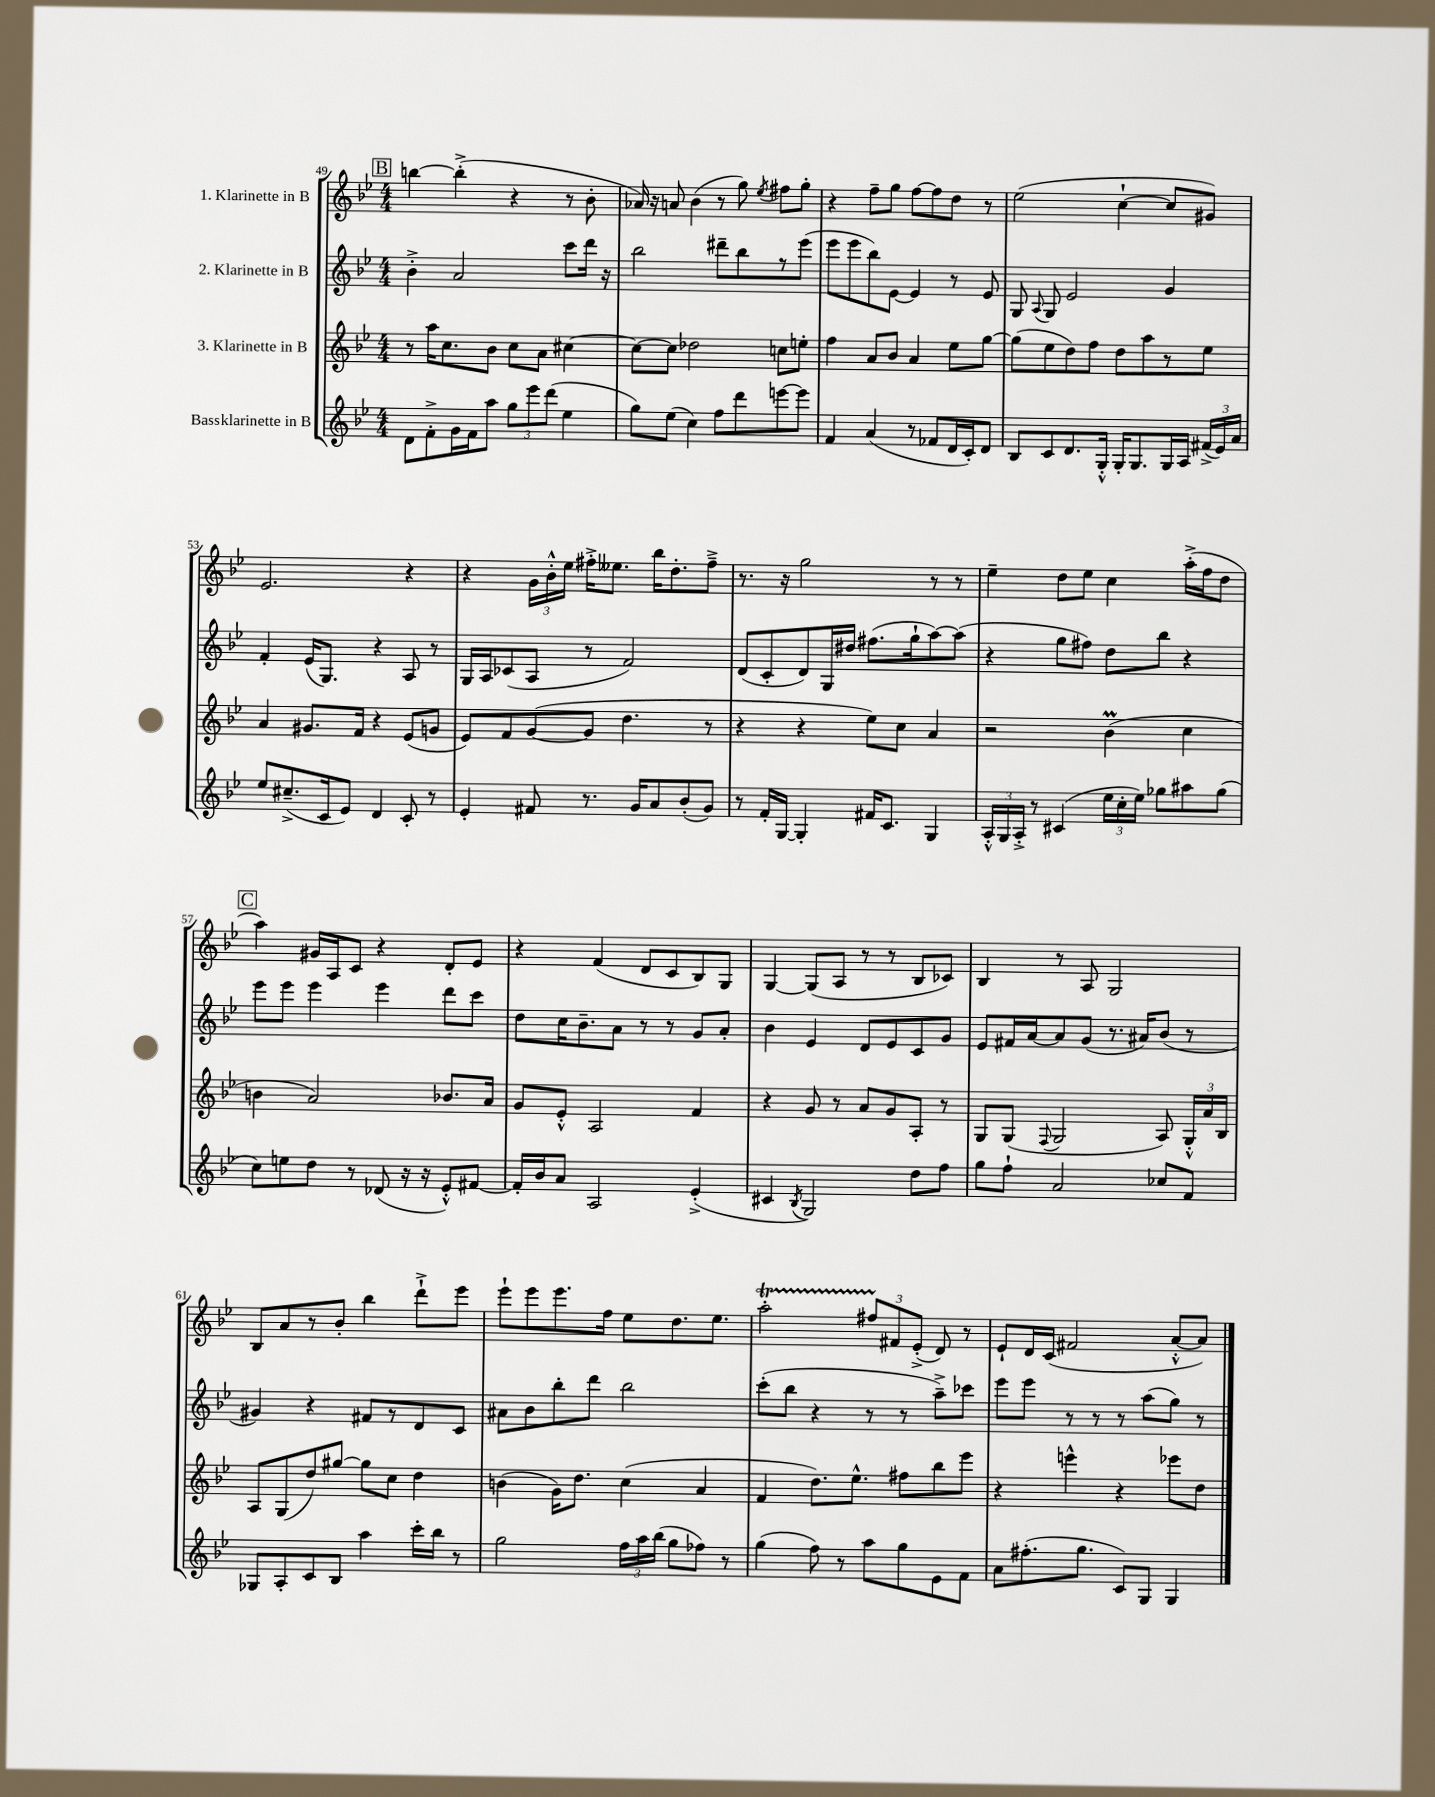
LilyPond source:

<<
\new StaffGroup <<
\new Staff = "s0" \with { instrumentName = "1. Klarinette in B" } {
    \clef treble \key bes \major \numericTimeSignature \time 4/4
    \autoBeamOff \mark \markup { \box "B" } b''4~ b''4-.->( r4 r8 bes'8-. |
    aes'16) r16 a'8 bes'4( r8 g''8) \acciaccatura { ees''8 } fis''8[ g''8]-. |
    r4 f''8[-- g''8] f''8[~ f''8 d''8] r8 |
    ees''2( c''4~-! c''8[ gis'8]) |
    ees'2. r4 |
    r4 \tuplet 3/2 { g'16[ bes'16-.-^ ees''16] } fis''16[-.-> eeses''8.] bes''16[ d''8.-. fis''8]---> |
    r8. r16 g''2 r8 r8 |
    ees''4-- d''8[ ees''8] c''4 a''16[-.->( f''16 d''8] |
    \mark \markup { \box "C" } a''4) gis'16[ a16 c'8] r4 d'8[-. ees'8] |
    r4 f'4( d'8[ c'8 bes8) g8] |
    g4~ g8[( a8] r8 r8 bes8[ ces'8]) |
    bes4 r8 a8 g2 |
    bes8[ a'8 r8 bes'8]-. bes''4 d'''8[-!-> ees'''8] |
    ees'''8[-! ees'''8 ees'''8. f''16] ees''8[ d''8. ees''8.] |
    a''2-.\startTrillSpan \tuplet 3/2 { fis''8[ fis'8\stopTrillSpan ees'8]-.->( } d'8) r8 |
    ees'8[-! d'16 c'16]( fis'2 a'8[~-.-^ a'8]) \bar "|." |
}
\new Staff = "s1" \with { instrumentName = "2. Klarinette in B" } {
    \clef treble \key bes \major \numericTimeSignature \time 4/4
    \autoBeamOff \mark \markup { \box "B" } bes'4-.-> a'2 c'''8[ d'''16] r16 |
    bes''2 dis'''8[-- bes''8 r8 ees'''8]( |
    ees'''8[ ees'''8 bes''8) ees'8]~ ees'4 r8 ees'8 |
    g8 \appoggiatura { a8 } g8 ees'2 g'4 |
    f'4-. ees'16[( g8.]) r4 a8 r8 |
    g16[ a16 ces'8( a8] r8 f'2) |
    d'8[( c'8-. d'8) g16 dis''16] fis''8.[( g''16-! a''8~) a''8]( |
    r4 g''8[ fis''8]) d''8[ bes''8] r4 |
    \mark \markup { \box "C" } ees'''8[ ees'''8] ees'''4 ees'''4 d'''8[ c'''8] |
    d''8[ c''16 bes'8.-- a'8] r8 r8 g'8[ a'8]-. |
    bes'4 ees'4 d'8[ ees'8 c'8 g'8] |
    ees'8[ fis'16 a'16~ a'8 g'8]( r8. ais'16[) bes'8]( r8 |
    gis'4) r4 fis'8[ r8 d'8 c'8] |
    ais'8[ bes'8 bes''8-. d'''8] bes''2 |
    c'''8[-.( bes''8] r4 r8 r8 a''8[--->) ces'''8] |
    ees'''8[ ees'''8] r8 r8 r8 a''8[( g''8]) r8 \bar "|." |
}
\new Staff = "s2" \with { instrumentName = "3. Klarinette in B" } {
    \clef treble \key bes \major \numericTimeSignature \time 4/4
    \autoBeamOff \mark \markup { \box "B" } r8 a''16[ c''8. bes'8] c''8[ a'8] cis''4~ |
    cis''8[~ cis''8] des''2 c''8[ e''8]-. |
    f''4 a'8[ bes'8] a'4 ees''8[ g''8]~ |
    g''8[( ees''8 d''8) f''8] d''8[ a''8 r8 ees''8] |
    a'4 gis'8.[ f'16] r4 ees'8[( g'8] |
    ees'8[) f'8 g'8~( g'8] d''4. r8 |
    r4 r4 ees''8[) c''8] a'4 |
    r2 bes'4\prall( c''4 |
    \mark \markup { \box "C" } b'4 a'2) bes'8.[ a'16] |
    g'8[ ees'8]-.-^ a2 f'4 |
    r4 g'8 r8 a'8[ g'8 a8]-. r8 |
    g8[ g8]( \appoggiatura { f8 } g2 a8) \tuplet 3/2 { g16[-.-^ a'16 bes16] } |
    a8[ g8( d''8) gis''8]~ gis''8[ c''8] d''4 |
    b'4( g'16[) d''8.] c''4( a'4 |
    f'4 d''8.[) ees''8.]-^ fis''8[ bes''8 ees'''8] |
    r4 e'''4-^ r4 ees'''8[ d''8] \bar "|." |
}
\new Staff = "s3" \with { instrumentName = "Bassklarinette in B" } {
    \clef treble \key bes \major \numericTimeSignature \time 4/4
    \autoBeamOff \mark \markup { \box "B" } d'8[ f'8-.-> g'16 f'16 a''8] \tuplet 3/2 { g''8[ ees'''8 d'''8]( } ees''4 |
    g''8[) ees''8]( c''4) f''8[ d'''8 e'''8~ e'''8] |
    f'4 a'4( r8 fes'8[ d'16 c'16-.) d'8] |
    bes8[ c'8 d'8. g16]-.-^ g16[-. g8. g16 a16] \tuplet 3/2 { fis'16[->( ees'16) a'16] } |
    ees''8[ cis''8.--->( c'16 ees'8]) d'4 c'8-. r8 |
    ees'4-. fis'8 r8. g'16[ a'8 bes'8-.( g'8]) |
    r8 f'16[-. g16]~ g4-. fis'16[ c'8.] g4 |
    \tuplet 3/2 { a16[-.-^ g16 a16]-.-> } r8 cis'4( \tuplet 3/2 { ees''16[ c''16-. ees''16]) } ges''8[ ais''8 ges''8]( |
    \mark \markup { \box "C" } c''8[) e''8 d''8] r8 des'8( r16 r16 ees'8[-.-^) fis'8]~ |
    fis'16[-. bes'16 a'8] a2 ees'4-.->( |
    cis'4 \acciaccatura { bes8 } g2) d''8[ f''8] |
    g''8[ f''8]-! a'2 ces''8[ f'8] |
    ges8[ a8-. c'8 bes8] a''4 c'''16[-. bes''16] r8 |
    g''2 \tuplet 3/2 { f''16[ a''16 bes''16]( } g''8[ fes''8]) r8 |
    g''4( f''8) r8 a''8[ g''8 ees'8 f'8] |
    a'8[ fis''8.-.( g''8.] c'8[) g8] g4 \bar "|." |
}
>>
>>
\layout { \context { \Score currentBarNumber = #49 } }
